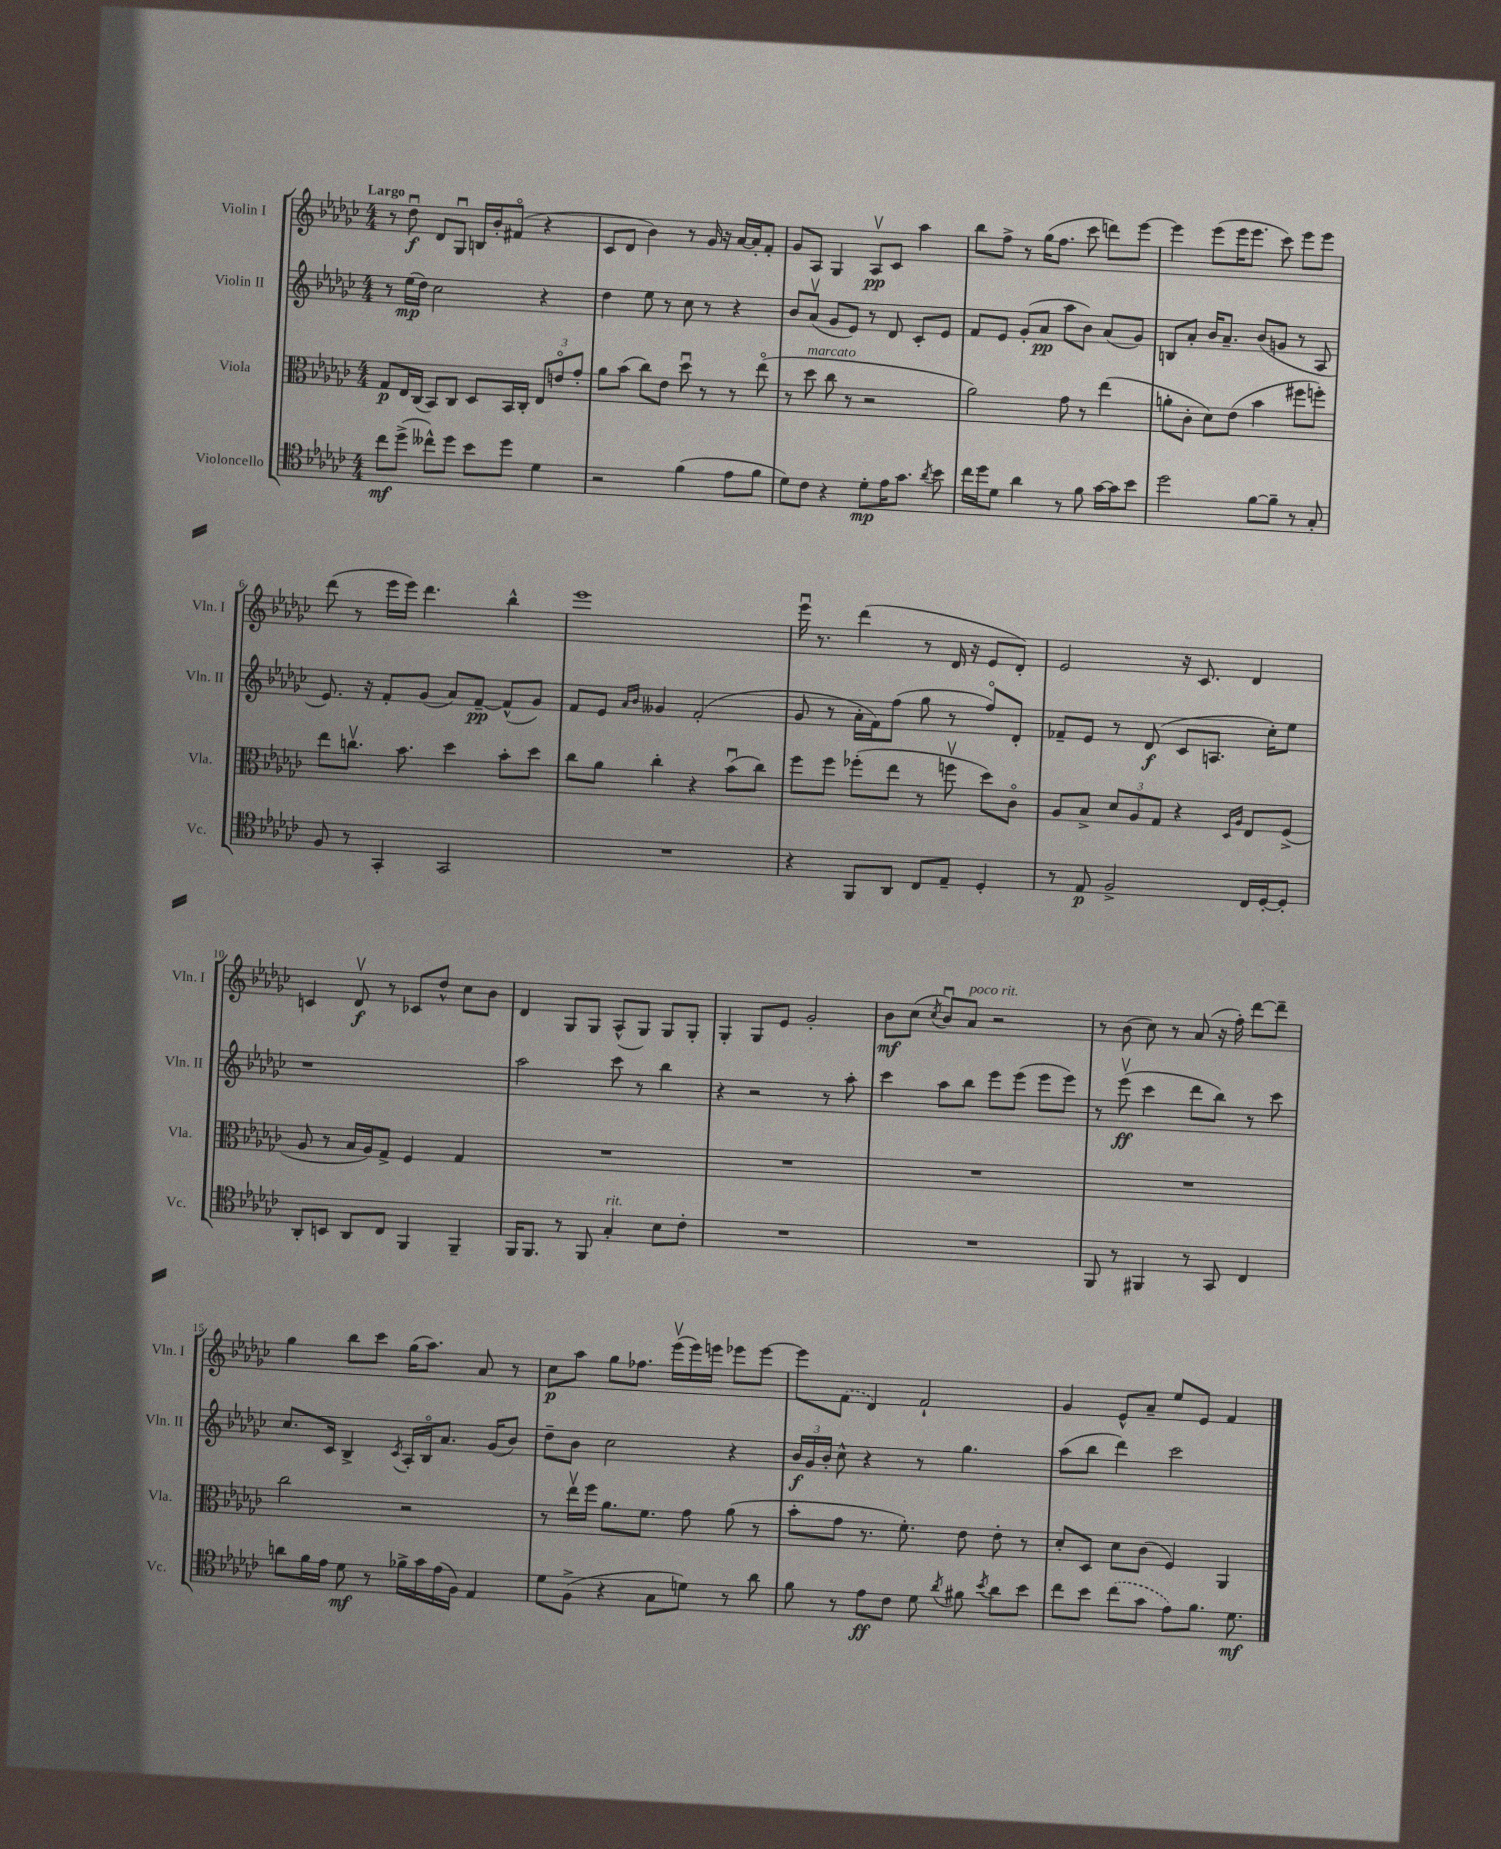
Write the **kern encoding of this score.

**kern	**kern	**kern	**kern
*staff4	*staff3	*staff2	*staff1
*clefC4	*clefC3	*clefG2	*clefG2
*k[b-e-a-d-g-c-]	*k[b-e-a-d-g-c-]	*k[b-e-a-d-g-c-]	*k[b-e-a-d-g-c-]
*M4/4	*M4/4	*M4/4	*M4/4
8cc-\L	8G-/L	8r	8r
(8dd-^\J	16E-/L	(16ee-\LL	8dd-u\
.	(16C-/JJ	16dd-\JJ)	.
8cc--^^\L)	8BB-/L)	2cc-\	8d-/L
8dd-\J	8C-/J	.	8G-u/J
8b-\L	8D-/L	.	16B/LL
.	.	.	16b-'/J
8dd-\J	16BB-/L	.	(8f#o/J
.	16C-'/JJ	.	.
4d-\	12E-/L	4r	4r
.	12eo/	.	.
.	12g-'/J	.	.
=	=	=	=
2r	8a-\L	4dd-\	8c-/L
.	(8b-\J	.	8d-/J
.	8cc-\L)	8ee-\	4b-\)
.	8e-\J	8r	.
(4f\	8dd-u\	8cc-\	8r
.	8r	8r	16g-/
.	.	.	16r
8e-\L	8r	4r	[16a-/LL
.	.	.	16a-'/]J
8f\J	(8ee-o\	.	8f'/J
=	=	=	=
8d-\L)	8r	8b-/L	8g-/L
8c-\J	8dd-\	(8a-v/J	8A-/J
4r	8cc-\	8g-/L	4G-/
.	8r	8e-/J)	.
8d-'\L	2r	8r	8A-v/L
16e-\K	.	8d-/	8c-/J
8.g-\J	.	.	.
.	.	8c-'/L	4aa-\
8qa-/	.	.	.
8b-\	.	8e-/J	.
=	=	=	=
16cc-\LL	2a-\)	8f/L	8bb-\L
16dd-\J	.	.	.
8d-\J	.	8e-/J	8ff^\J
4a-\	.	(8g-'/L	8r
.	.	8a-/J	(16gg-\LK
.	.	.	8.ff\J
8r	8g-\	8aa-\L	.
8f\	8r	8b-\J)	8ccc-\
[16g-\LL	(4ee-\	(8a-/L	8ddd\L)
16g-\]J	.	.	.
8b-\J	.	8g-/J)	[8eee-\J
=	=	=	=
2dd-\	8a'\L	8B/L	4eee-\]
.	8c-'\J	8a-'/J	.
.	8d-\L)	16b-/LK	(8eee-\L
.	.	8.a-~/J	.
.	(8e-\J	.	16eee-\K
.	.	.	8.eee-\J
[8f\L	4b-\	(8b-/L	.
8f~\]J	.	8g/J	8ccc-\)
8r	8ff#\L	8r	8eee-\L
8G-'/	8ff'\J)	8A-/	8eee-\J
=	=	=	=
8F/	8ee-\L	8.e-/)	(8ddd-\
8r	8.ccv\J	.	8r
.	.	16r	.
4GG-'/	.	8f'/L	16eee-\LL
.	8.b-\	.	16eee-\JJ)
.	.	(8g-/J	4.ddd-\
2GG-/	4dd-\	8a-/L)	.
.	.	[8f~/J	.
.	8b-'\L	(8f^^/]L	4bb-^^\
.	8dd-\J	8g-/J)	.
=	=	=	=
1r	8cc-\L	8f/L	1eee-
.	8a-\J	8e-/J	.
.	.	16qqa-/LL	.
.	.	16qqb-/JJ	.
.	4cc-'\	4g--/	.
.	4r	(2f'/	.
.	(8b-u\L	.	.
.	8cc-\J)	.	.
=	=	=	=
4r	8ff\L	8g-/	16eee-u\
.	.	.	8.r
.	8ff\J	8r	.
8FF/L	(8ff-'\L	16a-'\LL	(4ddd-\
.	.	16f\J)	.
8AA-/J	8ee-\J	(8ff\J	.
8C-/L	8r	8gg-\	8r
8E-~/J	8ffv\	8r	16d-/
.	.	.	16r
4D-'/	8dd-\L)	8ffo/L)	8e-/L
.	8c-o\J	8d-'/J	8d-'/J)
=	=	=	=
8r	8A-/L	8f-~/L	2e-/
8E-/	8B-^/J	8e-/J	.
2F^/	12d-/L	8r	.
.	12A-/	.	.
.	.	(8d-/	.
.	12G-/J	.	.
.	4r	8c-/L	16r
.	.	.	8.c-/
.	.	8.A/J	.
.	16qqD-/LL	.	.
.	16qqA-/JJ	.	.
16C-/LL	8E-/L	.	4d-/
[16D-'/J	.	16cc-'\LK)	.
8D-'/]J	(8F^/J	8ee-\J	.
=	=	=	=
8AA-'/L	8A-/	1r	4c/
8BB/J	8r	.	.
8AA-/L	16B-/LL	.	8d-v/
.	16A-/J)	.	.
8C-/J	8G-^/J	.	8r
4FF/	4F/	.	8c-/L
.	.	.	8dd-^^/J
4FF~/	4G-/	.	8cc-\L
.	.	.	8b-\J
=	=	=	=
16FF/LK	1r	2aa-\	4d-/
8.FF/J	.	.	.
8r	.	.	8G-/L
8FF/	.	.	8G-/J
4G-'/	.	8ccc-\	(8A-^^/L
.	.	8r	8G-/J)
8B-\L	.	4bb-\	8G-/L
8c-'\J	.	.	8G-'/J
=	=	=	=
1r	1r	4r	4G-'/
.	.	2r	8G-/L
.	.	.	8e-/J
.	.	.	2g-'/
.	.	8r	.
.	.	8aa-'\	.
=	=	=	=
1r	1r	4ccc-\	8b-\L
.	.	.	(8cc-\J
.	.	.	8qcc-/
.	.	8aa-\L	8b-u/L)
.	.	8bb-\J	8a-/J
.	.	8eee-\L	2r
.	.	(8eee-\J	.
.	.	8eee-\L	.
.	.	8eee-\J)	.
=	=	=	=
8FF/	1r	8r	8r
8r	.	(8eee-v\	(8b-\
4FF#/	.	4ccc-\	8cc-\)
.	.	.	8r
8r	.	8ddd-\L	(8a-/
8GG-/	.	8bb-\J)	16r
.	.	.	16ff'\)
4C-/	.	8r	[8ddd-\L
.	.	8ccc-\	8ddd-~\]J
=	=	=	=
8a\L	2cc-\	8.cc-/L	4gg-\
16f\L	.	.	.
16e-\JJ	.	16c-/Jk	.
8d-\	.	4B-^/	8bb-\L
8r	.	.	8ccc-\J
.	.	8qc-/	.
16f-^\LL	2r	16A-'/LL	(16gg-\LK
16g-\	.	16B-o/J	8.aa-\J)
(16e-\	.	8.a-/J	.
16F\JJ)	.	.	.
4E-/	.	.	8a-/
.	.	(16g-/LK	.
.	.	8b-/J)	8r
=	=	=	=
8d-\L	8r	8dd-~\L	8cc-\L
(8F^\J	16ee-v\LL	8b-\J	8aa-\J
.	16ff\JJ	.	.
4r	8.a-\L	2cc-\	8gg-\L
.	.	.	8.ff-\J
.	8.f\J	.	.
8G-\L	.	.	.
.	.	.	(16eee-v\LL
8d\J)	8g-\	.	16eee-\)
.	.	.	16eee\JJ
8r	(8a-\	4r	8eee-\L
8a-\	8r	.	[8eee-\J
=	=	=	=
8f\	8b-'\L	24b-/LL	8eee-\]L
.	.	24g-/	.
.	.	24b-'/JJ	.
8r	8g-\J	8cc-^^\	(8f\J
8e-\L	8.r	4r	4d-/)
8c-\J	.	.	.
.	8.f'\)	.	.
8d-\	.	8r	2f`/
8qa-/	.	.	.
8f#\	8e-\	4.gg-\	.
8qb-/	.	.	.
8a-\L	8e-'\	.	.
8b-\J	8r	.	.
=	=	=	=
8cc-\L	8d-'/L	(8aa-\L	4g-/
8b-\J	8D-/J	8bb-\J	.
(8cc-\L	8d-\L	4ddd-\)	8e-^^/L
8g-\J	(8c-\J	.	8a-~/J
8e-\L)	4F/)	2ccc-\	8ee-/L
8.f\J	.	.	8e-/J
.	4AA-/	.	4f/
8.d-\	.	.	.
==	==	==	==
*-	*-	*-	*-
